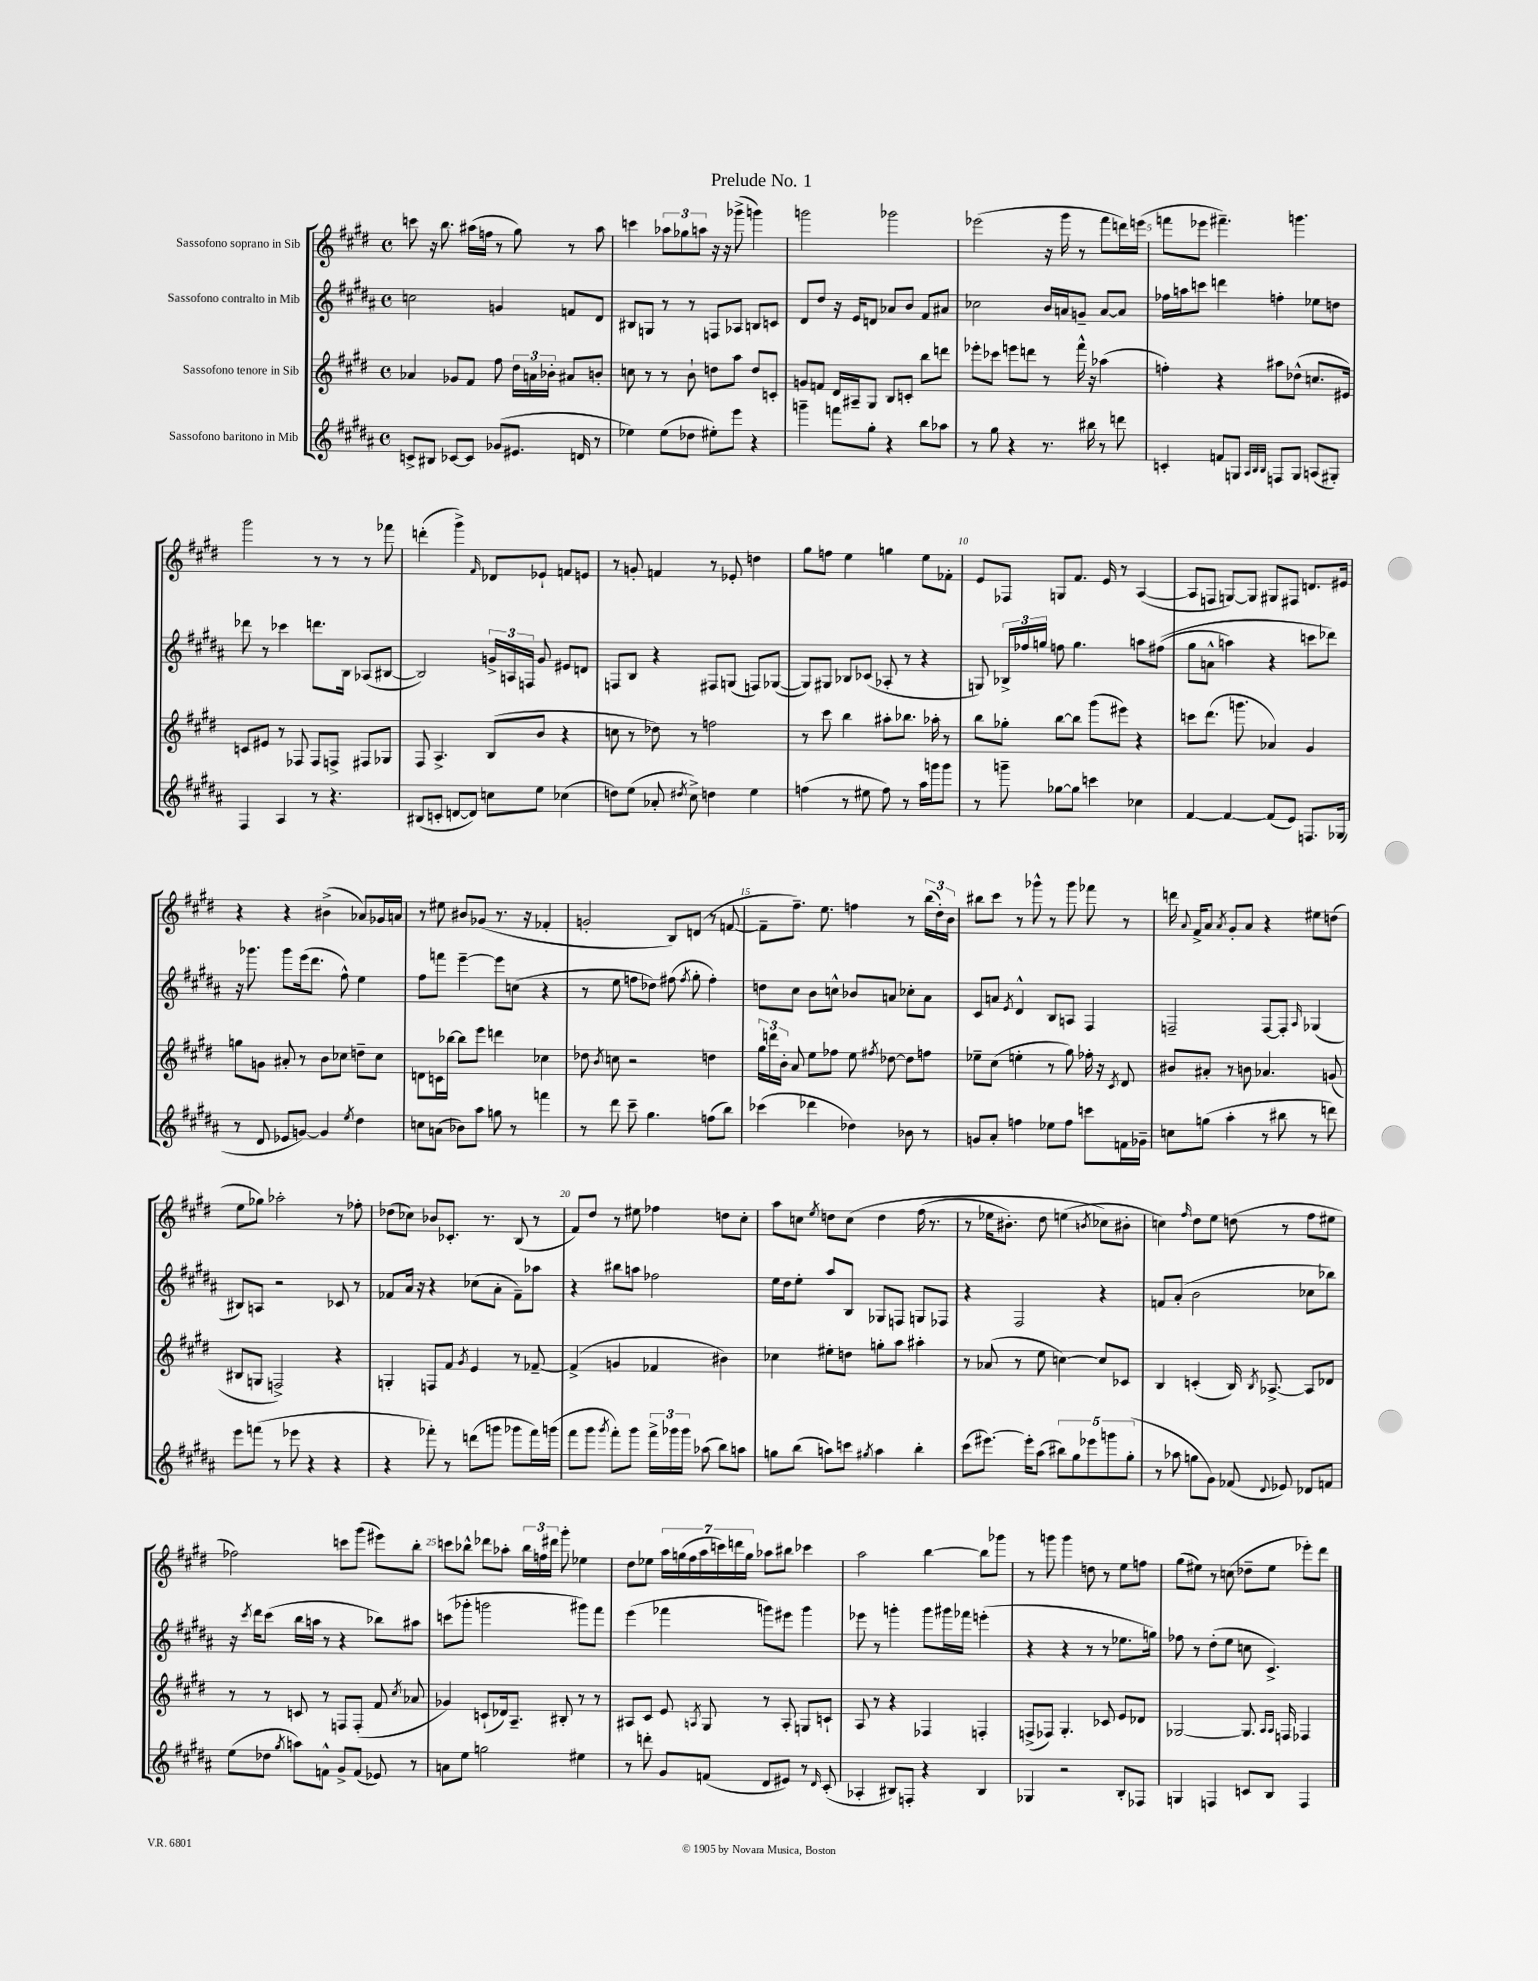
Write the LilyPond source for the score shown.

\header { title = "Prelude No. 1" }
<<
\new StaffGroup <<
\new Staff = "s0" \with { instrumentName = "Sassofono soprano in Sib" } {
    \clef treble \key e \major \defaultTimeSignature \time 4/4
    \autoBeamOff c'''8 r16 b''8. ais''16[( f''16] r8 gis''8) r8 ais''8 |
    c'''4 \tuplet 3/2 { aes''8[ ges''8 a''8] } r16 r16 ges'''8->( g'''4) |
    g'''2 ges'''2 |
    ees'''2( r16 gis'''16 r8 fis'''8[ d'''16) e'''16]( |
    f'''8[ ees'''8] fis'''4.--) g'''4. |
    gis'''2 r8 r8 r8 fes'''8 |
    d'''4-.( gis'''4->) \grace { fis'16 } des'8[ ees'8]-! f'8[ e'8] |
    r8 g'8-. f'4 r8 ees'8-. d''4 |
    gis''8[ f''8] e''4 g''4 e''8[ fes'8]-. |
    e'8[ fes8] g8[ fis'8.] e'16 r8 a4~( |
    a8[ f8] g8[~) g8] gis8[ fis8] d'8.[ eis'16] |
    r4 r4 bis'4->( aes'8[) ges'16 a'16] |
    r8 eis''8 bis'8[ ges'8]( r8. r16 fes'4-. |
    g'2-. b8[) d'8]( r8 f'8~ |
    f'8[-- fis''8.]--) e''8. f''4 r8 \tuplet 3/2 { b''16[( dis''16-.) b'16] } |
    bis''8[ cis'''8] r8 ges'''8-^ r8 ges'''8 fes'''8 r8 |
    d'''16 \appoggiatura { a'8 } fis'16[-> a'8] \acciaccatura { a'8 } gis'8[-. a'8] r4 eis''8[ d''8]( |
    e''8[ ges''8]) aes''2-. r8 fes''8-. |
    des''8[( ces''8]) bes'8[ ces'8.]-. r8. b8( r8 |
    fis'8[) dis''8] r8 eis''8 fes''4 d''8[ cis''8]-. |
    a''8[ c''8] \acciaccatura { e''8 } d''8[ c''8]\( d''4 fis''16( r8. |
    r8 ees''16[ bis'8.]-.) dis''8 e''4( \acciaccatura { b'8 } ces''8[\) bis'8]-. |
    c''4) \grace { fis''16 } dis''8[ e''8] d''8( r8 fis''8[ eis''8] |
    fes''2) c'''8[ gis'''8]( eis'''8[) b''8]-. |
    c'''8[ bes''8]-^ des'''8[ aes''8]-. \tuplet 3/2 { bes''16[ f''16 dis'''16] } gis'''8-. ees''4 |
    dis''8[ ees''8] \tuplet 7/4 { a''16[ g''16( fis''16 a''16 c'''16) d'''16 g''16] } aes''8[ bis''8] ces'''4 |
    a''2 b''4~ b''8[ ges'''8] |
    r8 g'''8 g'''4 d''8 r8 e''8[ f''8] |
    gis''8[( eis''8]) r8 c''8( des''8[-- eis''8] ees'''8[-.) dis'''8] \bar "|." |
}
\new Staff = "s1" \with { instrumentName = "Sassofono contralto in Mib" } {
    \clef treble \key b \major \defaultTimeSignature \time 4/4
    \autoBeamOff c''2 g'4 f'8[ dis'8] |
    bis8[ g8] r8 r8 f8[ aes8] b8[ c'8] |
    dis'8[ dis''8] r16 e'16[ d'8] aes'8[ b'8] fis'8[ ais'8] |
    ces''2 b'16[ a'16 g'8]-- a'8[~ a'8] |
    fes''16[ a''16 c'''8] d'''4 f''4-. ees''8[ d''8] |
    des'''8 r8 ces'''4 d'''8.[ b16] aes8[( bis8]~ |
    bis2) \tuplet 3/2 { g'16[-> a16 f16] } g'8 eis'8[ d'8] |
    f8[ b8] r4 fis8[ g8]( f8[) ges8]~( |
    ges8[) gis8] bes8[ ces'8]( aes8-. r8 r4 |
    g8) \tuplet 3/2 { bes16[-> fes''16 g''16] } f''8 g''4. a''8[ fis''8](\( |
    gis''8[ a'8]-^ a''4) r4 c'''8[ des'''8]\) |
    r16 ges'''8. ges'''8[ e'''16( dis'''8.] fis''8-^) e''4 |
    fis''8[ f'''8] e'''4~-- e'''8[ c''8]( r4 |
    r8 e''8 f''8[ des''8]) fis''8( \acciaccatura { fis''8 } gis''8-. fis''4-.) |
    d''8[ cis''8] b'8[ c''8]-^ bes'8[ a'8] ces''8[-. a'8] |
    cis'8[ a'8] \acciaccatura { e'8 } dis'4-^ b8[ a8] fis4 |
    f2-- f8[~ f8]-. \grace { ais16 } ges4( |
    bis8[) a8] r2 ces'8 r8 |
    fes'8[ ais'16] r16 r4 ces''8[( ais'8]-. fes'8[--) aes''8] |
    r4 bis''8[ a''8] fes''2 |
    e''16[ dis''16 e''8]-. ais''8[ b8] ges8[ f8] g8[ fes8] |
    r4 fis2 r4 |
    f'8[ ais'8]-.( b'2 ces''8[ bes''8]) |
    r16 \acciaccatura { cis'''8 } dis'''16[ cis'''8]( b''16[ a''16] r8 r4 bes''8[) ais''8] |
    c'''8[( ges'''8]-. g'''2 gis'''8[) fis'''8] |
    e'''4( fes'''4 g'''8[) eis'''8] g'''4 |
    ees'''8 r8 g'''4-. g'''8[ gis'''16 fes'''16] e'''4-.( |
    r4 r4 r8 r8 ees''8.[ g''16]) |
    fes''8 r8 dis''8[-.( e''8] c''8 cis'4.->) \bar "|." |
}
\new Staff = "s2" \with { instrumentName = "Sassofono tenore in Sib" } {
    \clef treble \key e \major \defaultTimeSignature \time 4/4
    \autoBeamOff aes'4 ges'8[ fis'8] fis''8 \tuplet 3/2 { dis''16[ a'16 bes'16]-. } ais'8[ b'8]-. |
    c''8 r8 r8 b'8-! d''8[ a''8] d''8[ c'8]-. |
    g'8[ f'8] dis'16[ ais16-- gis8] b8[ c'8]-. b''8[ d'''8] |
    ees'''8[-. ces'''8] e'''8[ d'''8] r8 fis'''16-^ r16 aes''4( |
    f''4-.) r4 ais''8[ des''8]-^( c''8.[ eis'16]) |
    c'8[ eis'8] r8 fes8 fes8[ f8]-> fis8[ ges8] |
    fis8 a4.-> b8[( b'8] r4 |
    c''8 r8 des''8) r8 f''2 |
    r8 cis'''8 b''4 ais''8[-. bes''8.] aes''16-. r8 |
    b''8[ ges''8]-. b''8[~ b''8] gis'''8[( eis'''8]) r4 |
    c'''8[ dis'''8.]( g'''8. aes'4) gis'4 |
    g''8[ g'8] ais'8-. r8 b'8[ ces''8] d''8[-- ces''8] |
    d'8[ c'16 bes''16]~ bes''8[ e'''8] d'''4 ces''4 |
    des''8 \acciaccatura { b'8 } c''8 r2 d''4 |
    \tuplet 3/2 { gis''16[ d'''16 b'16]-. } a'8 e''8[ fes''8] e''8 \acciaccatura { fis''8 } des''8~ des''8[ f''8] |
    ees''8[-- cis''8]( e''4-. r8 gis''8) fes''16-. r16 \acciaccatura { cis'8 } dis'8 |
    bis'8[ ais'8]-. r8 b'8 aes'4. g'8( |
    bis8[ g8] f2->) r4 |
    g4-. f8[ fis'8] \acciaccatura { gis'8 } e'4 r8 fes'8~-- |
    fes'4->( g'4 fes'4 bis'4) |
    ces''4 eis''8[-. d''8] g''8[-. a''8] ais''4-. |
    r8 aes'8( r8 e''8 c''4~) c''8[ ces'8] |
    b4 c'4-.( b16) \acciaccatura { b8 } aes8.~-> aes8[ des'8] |
    r8 r8 c'8 r8 f8[ f8]-.( fis'8 \acciaccatura { cis''8 } aes'8 |
    ges'4) c'8[-!( des'16) a8.]-- bis8-. r8 r8 |
    ais8[ cis'8] e'8 \acciaccatura { a8 } gis8 r8 a8-. g8[ c'8]-! |
    a8 r8 r4 fes4 f4-. |
    f8[->( fes8]) gis4.-. ces'8 e'8[ des'8] |
    ges2~ ges8. \grace { a16[ a16] } f16 fes4 \bar "|." |
}
\new Staff = "s3" \with { instrumentName = "Sassofono baritono in Mib" } {
    \clef treble \key b \major \defaultTimeSignature \time 4/4
    \autoBeamOff c'8[-> bis8] ces'8[~ ces'8] ges'8[( eis'8.] d'16 r8 |
    ees''4) ees''8[( des''8] eis''8[-.) e'''8] r4 |
    g'''4-- f'''8[ gis''8]-. r4 b''8[ aes''8] |
    r8 gis''8 r4 r8. bis''16 r8 d'''8 |
    c'4-. f'8[ g8] \grace { ais32[ b32 b32] } f8[ g8] a8[( gis8]-.) |
    fis4 ais4 r8 r4. |
    bis8[( c'8]-. d'8[~ d'8]) c''8[ e''8] ces''4( |
    d''8[) e''8]( aes'8-. \acciaccatura { dis''8 } cis''8->) d''4 e''4 |
    f''4( r8 eis''8 f''8) r8 ais''16[ g'''16 g'''8] |
    r8 g'''8-- ges''8[~ ges''8] c'''4 ces''4 |
    fis'4~ fis'4~ fis'8[( e'8]) f8.[ ges16]( |
    r8 dis'8 ees'8[ g'8]~) g'4 \acciaccatura { e''8 } dis''4 |
    c''8[ a'8]( bes'8[) ais''8] g''8 r8 f'''4 |
    r8 dis'''8 cis'''8-- gis''4. f''8[( b''8]) |
    ces'''4( des'''4 des''4) bes'8 r8 |
    g'8[ ais'8]-. f''4 ees''8[ f''8] c'''8[ f'16 ges'16]-- |
    c''8[ g''8]( ais''4-. r8 bis''8 r8 d'''8) |
    e'''8[ f'''8]( r8 ees'''8 r4 r4 |
    r4 fes'''8-.) r8 d'''8[( g'''8] ges'''8[ fes'''16) g'''16]( |
    fis'''8[ gis'''8] \acciaccatura { gis'''8 } fis'''8[-.) gis'''8] \tuplet 3/2 { fis'''16[-> ges'''16 ges'''16] } aes''8( b''8[) a''8] |
    g''8[ b''8]( a''8[) c'''8] \acciaccatura { gis''8 } a''4 b''4-. |
    cis'''8[( eis'''8.]~) eis'''16[-. ais''8]( \tuplet 5/4 { bis''8[) gis''8 ees'''8 g'''8 gis''8]-.( } |
    r8 aes''8 g''8[ gis'8]) fes'8( \appoggiatura { dis'8 } ees'8) des'8[ f'8] |
    e''8[( des''8] \acciaccatura { gis''8 } a''8[) f'8]-^ gis'8[-> f'8]( ees'8) r8 |
    a'8[ e''8] g''2 eis''4 |
    r8 d'''8-. gis'8[ f'8]( dis'8[ eis'8]) r8 \grace { dis'16 } cis'8-.( |
    aes4-. bis8[) f8]-. r4 bis4 |
    ges4 r2 b8[-. fes8] |
    g4 f4 c'8[ b8] f4 \bar "|." |
}
>>
>>
\layout { \context { \Score \override BarNumber.break-visibility = ##(#f #t #t) barNumberVisibility = #(every-nth-bar-number-visible 5) } }
